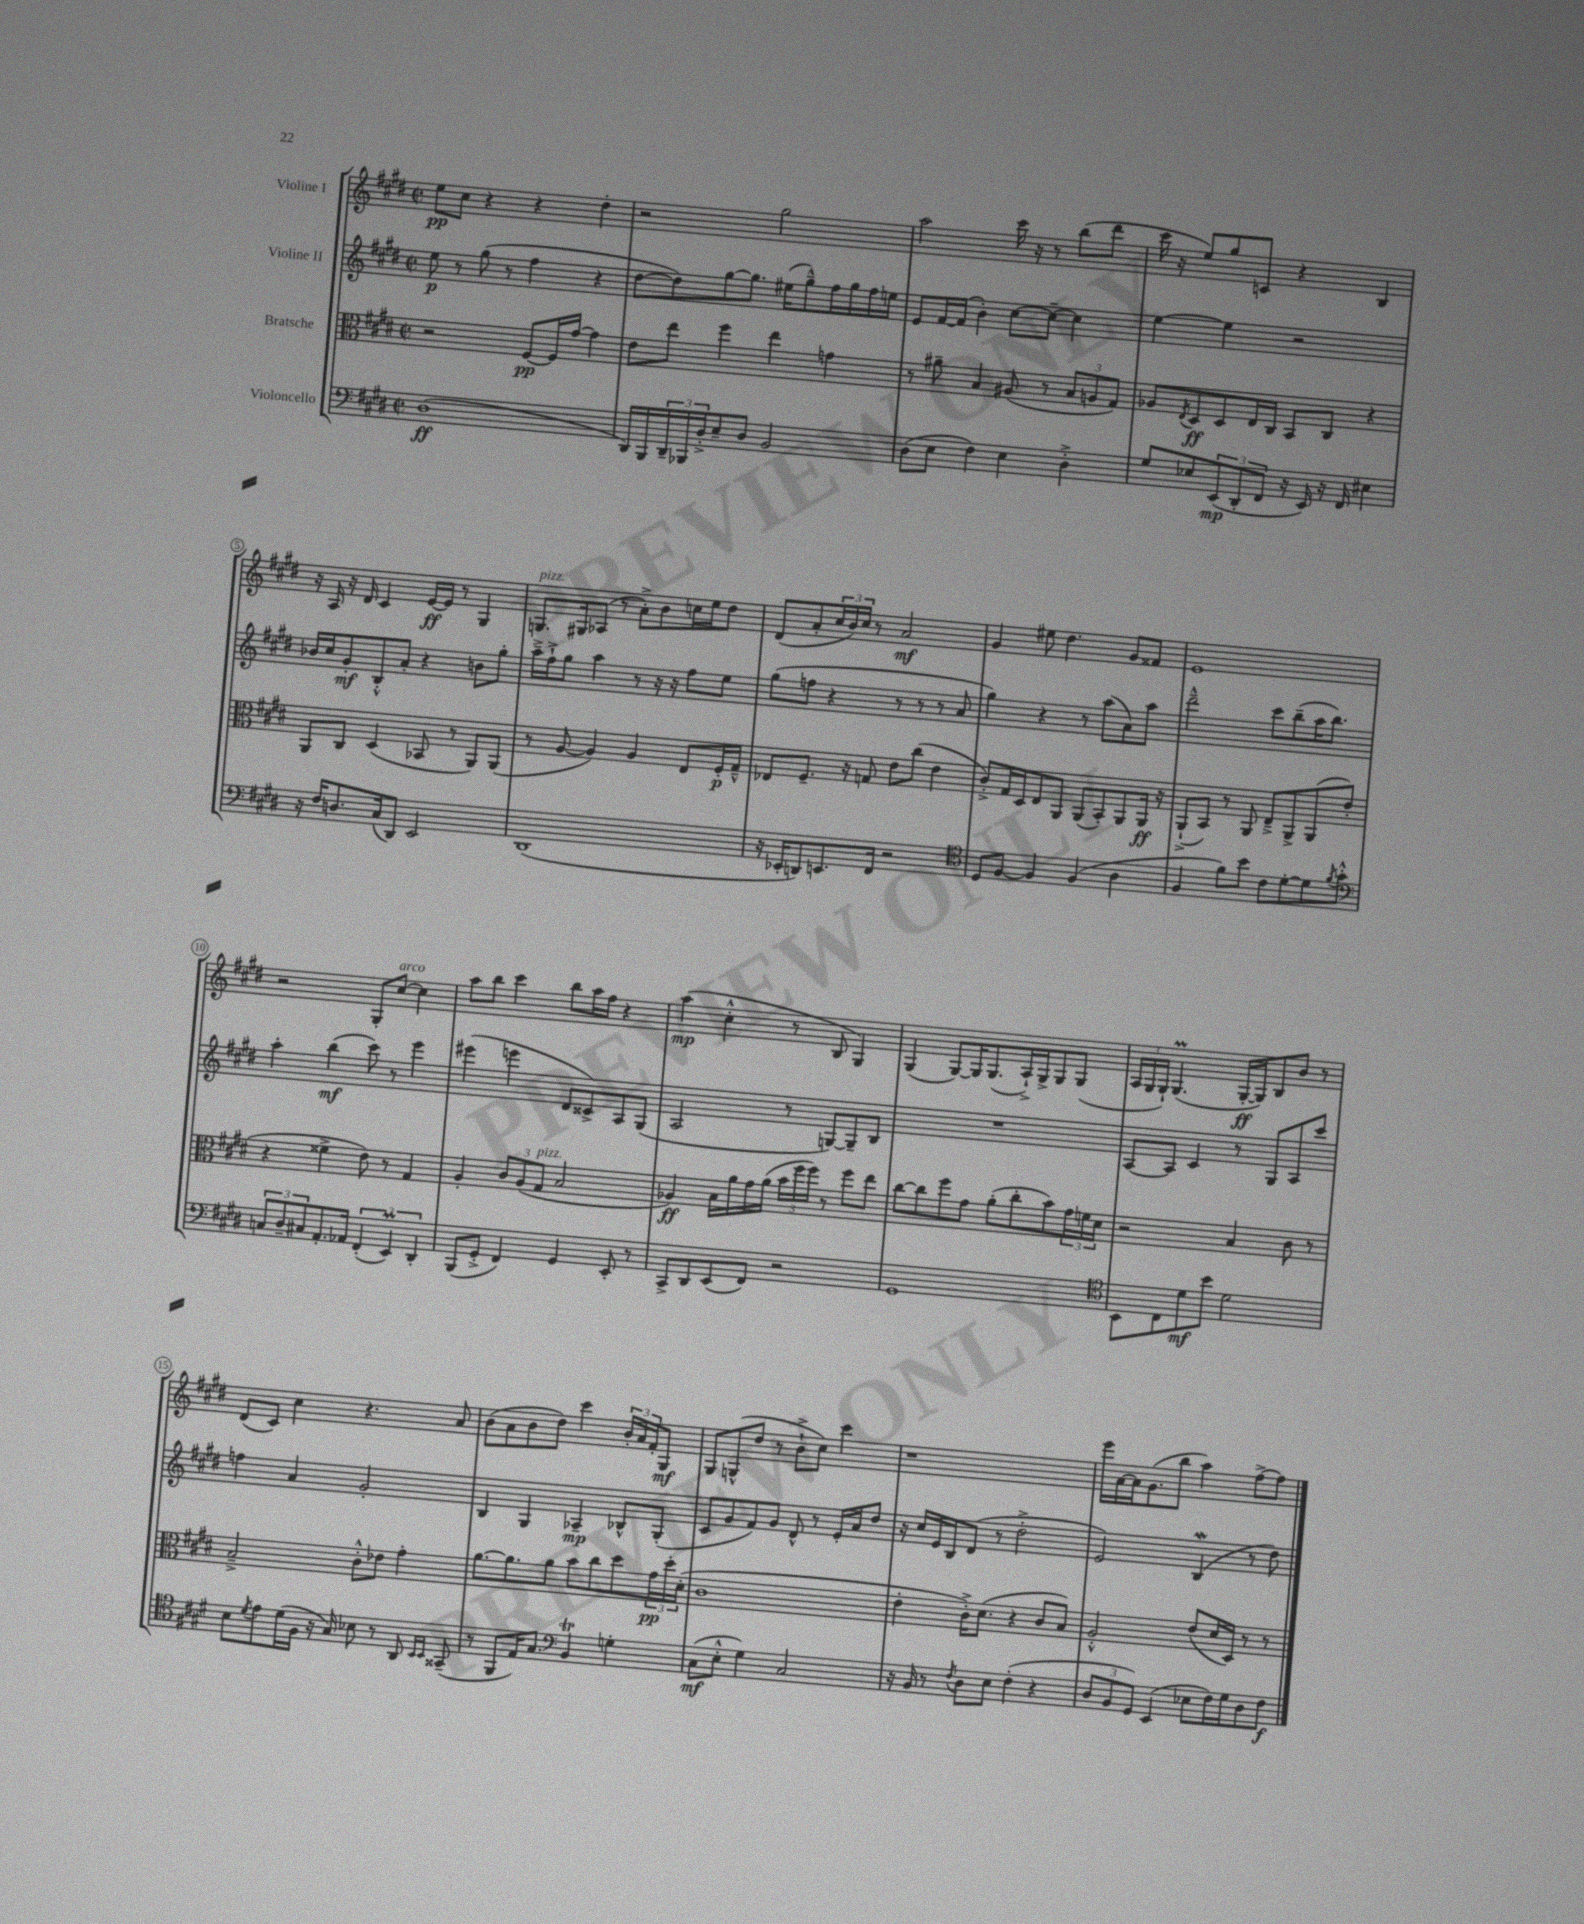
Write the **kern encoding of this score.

**kern	**kern	**kern	**kern
*staff4	*staff3	*staff2	*staff1
*clefF4	*clefC3	*clefG2	*clefG2
*k[f#c#g#d#]	*k[f#c#g#d#]	*k[f#c#g#d#]	*k[f#c#g#d#]
*M2/2	*M2/2	*M2/2	*M2/2
*met(c|)	*met(c|)	*met(c|)	*met(c|)
(1D#	2r	8ee	8ee
.	.	8r	8cc#
.	.	(8gg#	4r
.	.	8r	.
.	[8F#	4ff#	4r
.	16F#]	.	.
.	[16g#	.	.
.	4g#]	4r	4dd#'
=	=	=	=
16DD#)	8e	[8dd#	2r
16BBB	.	.	.
24DD#~	8ee	8dd#])	.
24BBB-	.	.	.
24D#'^	.	.	.
8E~	4ff#	[8gg#	.
8D#	.	8.gg#]	.
2BB	4ee	.	2gg#
.	.	(16ee#	.
.	.	8gg#~^^)	.
.	4g	16ff#	.
.	.	16gg#	.
.	.	16ff#	.
.	.	16ee	.
=	=	=	=
(8D#	8r	8e	2aa
8E	8a#~	[16f#	.
.	.	(16f#]	.
4F#)	4B	4b')	.
4E	(8A#	[8cc#	16ccc#
.	.	.	16r
.	8r	8cc#~_	8r
4D#'^	12B	4cc#]	(8bb
.	12A	.	.
.	.	.	8ddd#
.	12G#)	.	.
=	=	=	=
8G#	8A-	[4ee	16ccc#
.	.	.	16r
.	8qE	.	.
8E-	8D#	.	8ee)
(12EE	8D#	4ee]	8gg#
12DD#'	.	.	.
.	16E	.	8c
12FF#	.	.	.
.	16C#	.	.
16r	8BB	2r	4r
16EE)	.	.	.
16r	8C#	.	.
16FF#	.	.	.
4E#	4r	.	4B
=	=	=	=
16r	8AA	16b-	16r
16F#	.	16cc#	16A
8.D	8C#	8g#'	16r
.	.	.	16d#
.	(4D#	8B'^^	4c#
(16C#	.	.	.
8DD#)	.	8a'	.
2EE	8BB-	4r	[16e
.	.	.	16e]
.	8r	.	8r
.	8AA)	8b	4G#
.	(8AA	8gg#'	.
=	=	=	=
(1DD#	8r	16aa~^	8.G
.	.	16ff#`^	.
.	[8A	8gg#	.
.	.	.	16G#
.	4A])	4aa	(8A-
.	.	.	8r
.	4A	8r	8a'^)
.	.	16r	8b
.	.	16r	.
.	8E	8ff#	16cc
.	.	.	16ee
.	16F#'	8ee	8dd#
.	16G#~^^	.	.
=	=	=	=
16r	8E-	(8gg#	(8d#
16EE-'	.	.	.
8DD)	8.F#~	8ff	8a'
8.EE	.	4r	24cc#
.	.	.	24b)
.	16r	.	.
.	.	.	24cc#
.	8G	.	8r
16FF#	.	.	.
2r	8e	8r	2a
.	(8cc#	8r	.
.	4e	8r	.
.	.	8a	.
=	=	=	=
*clefC4	*	*	*
8D#	8c#'^)	4gg#)	4g#
[8F#	16G#	.	.
.	16D#	.	.
4F#]	8E	4r	8ee#
.	8AA	.	4.dd#
(4F#	(8AA	8r	.
.	8BB')	(8aa	.
4A	8AA	8a)	8g#
.	16AA	8aa	8f##
.	16r	.	.
=	=	=	=
4F#	(8AA`^	2ddd#~^^	1e
.	8BB)	.	.
8f#)	8r	.	.
8b	8AA	.	.
8c#	8E~^	8ccc#	.
[8d#'	8AA^	(8bb~	.
8d#]	(8AA	16aa	.
.	.	8.bb)	.
8qf#	.	.	.
8g#'^^	8e'	.	.
=	=	=	=
*clefF4	*	*	*
12C	4r	4aa'	2r
12D#~	.	.	.
12C#	.	.	.
8.AA'	4f##^	(4bb	.
16AA-	.	.	.
(6FF#'	8e)	8ccc#)	8G#'
.	8r	8r	[8cc#
6EE)	.	.	.
.	4G#	4eee	4cc#]
6DD#'	.	.	.
=	=	=	=
(8BBB	4A'	(4eee#	8aa
8GG#'^	.	.	8bb
4FF#)	12c#	4eee	4ccc#
.	(12A	.	.
.	12G#	.	.
4GG#	2B	8d#	8bb
.	.	8c##^)	16aa
.	.	.	16ff#
8EE'	.	8A	4r
8r	.	(8G#	.
=	=	=	=
8CC#^	4A-)	2A	(4aa
8DD#	.	.	.
(8EE	16B	.	4cc#'^^
.	16a	.	.
8FF#)	16g#	.	.
.	(16a	.	.
2r	24b	8r	8r
.	24ff#	.	.
.	24ff#)	.	.
.	8r	[8G)	8B
.	8ff#	8G~]	4G#)
.	8ee	8B	.
=	=	=	=
1GG#	[8cc#	1r	(4G#
.	8cc#]	.	.
.	8ff#	.	[8G#)
.	8g#	.	16G#]
.	.	.	(8.G#
.	(8a'	.	.
.	8cc#'	.	16A`^)
.	.	.	16G#^
.	8b)	.	8G#
.	24g#	.	(8G#
.	24f	.	.
.	24d#	.	.
=	=	=	=
*clefC4	*	*	*
8BB	2r	[8A	24A
.	.	.	24G#
.	.	.	24G#`)
8C#	.	8A]	(4.G#
8d#	.	4c#	.
8b	.	.	.
2d#	4B	8r	[16G#'
.	.	.	16G#])
.	.	8G#	8B
.	8c#	8A	8b
.	8r	8ccc#	8r
=	=	=	=
8B	2B~^	4ff	(8d#
8qd#	.	.	.
8e	.	.	8c#)
(16d#	.	4a	4cc#
16F#	.	.	.
16r	.	.	.
16G#)	.	.	.
8B-	8c#'^^	2g#'	4.r
8r	8e-	.	.
8AA	4g#'	.	.
16qqBB	.	.	.
16qqBB	.	.	.
(8GG##~	.	.	8a
=	=	=	=
8r	[8.a	4B	(8b
8FF#	.	.	8a
.	8.a]	.	.
16E)	.	4G#	8b
8.G#	.	.	.
.	8a	.	8dd#)
*clefF4	*	*	*
4BB	8b	4A-~	4ccc#
.	8cc#	.	.
4G'	8dd#	8B-^^	24b'
.	.	.	24a
.	.	.	24f#'
.	24g#	(8G#'	8G#
.	24dd#'	.	.
.	(24d#'	.	.
=	=	=	=
(8C#	1c#	8c#	8G#
8E'^^	.	8g#	(8G^^
4G#)	.	8f#)	8dd#
.	.	8g#	8r
2C#	.	8d#^^	8b`^
.	.	8r	8cc#)
.	.	16e'	4ccc#
.	.	16a	.
.	.	8dd#	.
=	=	=	=
16r	4e'	16r	1r
16BB	.	16cc#	.
8r	.	16e	.
.	.	16B	.
8qF#	.	.	.
8D#	16c#'^)	(8d#	.
.	(8.d#	.	.
8E	.	8r	.
(4F#'	4r	2dd#'^	.
4r	8c#	.	.
.	8B)	.	.
=	=	=	=
12D#	2A'^^	2e)	16eee
.	.	.	[16a
12BB	.	.	.
.	.	.	16a]
12GG#)	.	.	.
.	.	.	(8.g#
(4EE	.	.	.
.	.	.	8bb
8E-	(8e	(4B	4aa)
16F#)	16d#	.	.
16G#	16D#)	.	.
8D#	8r	8r	[8ff#^
8F#	8r	8dd#)	8ff#]
==	==	==	==
*-	*-	*-	*-
